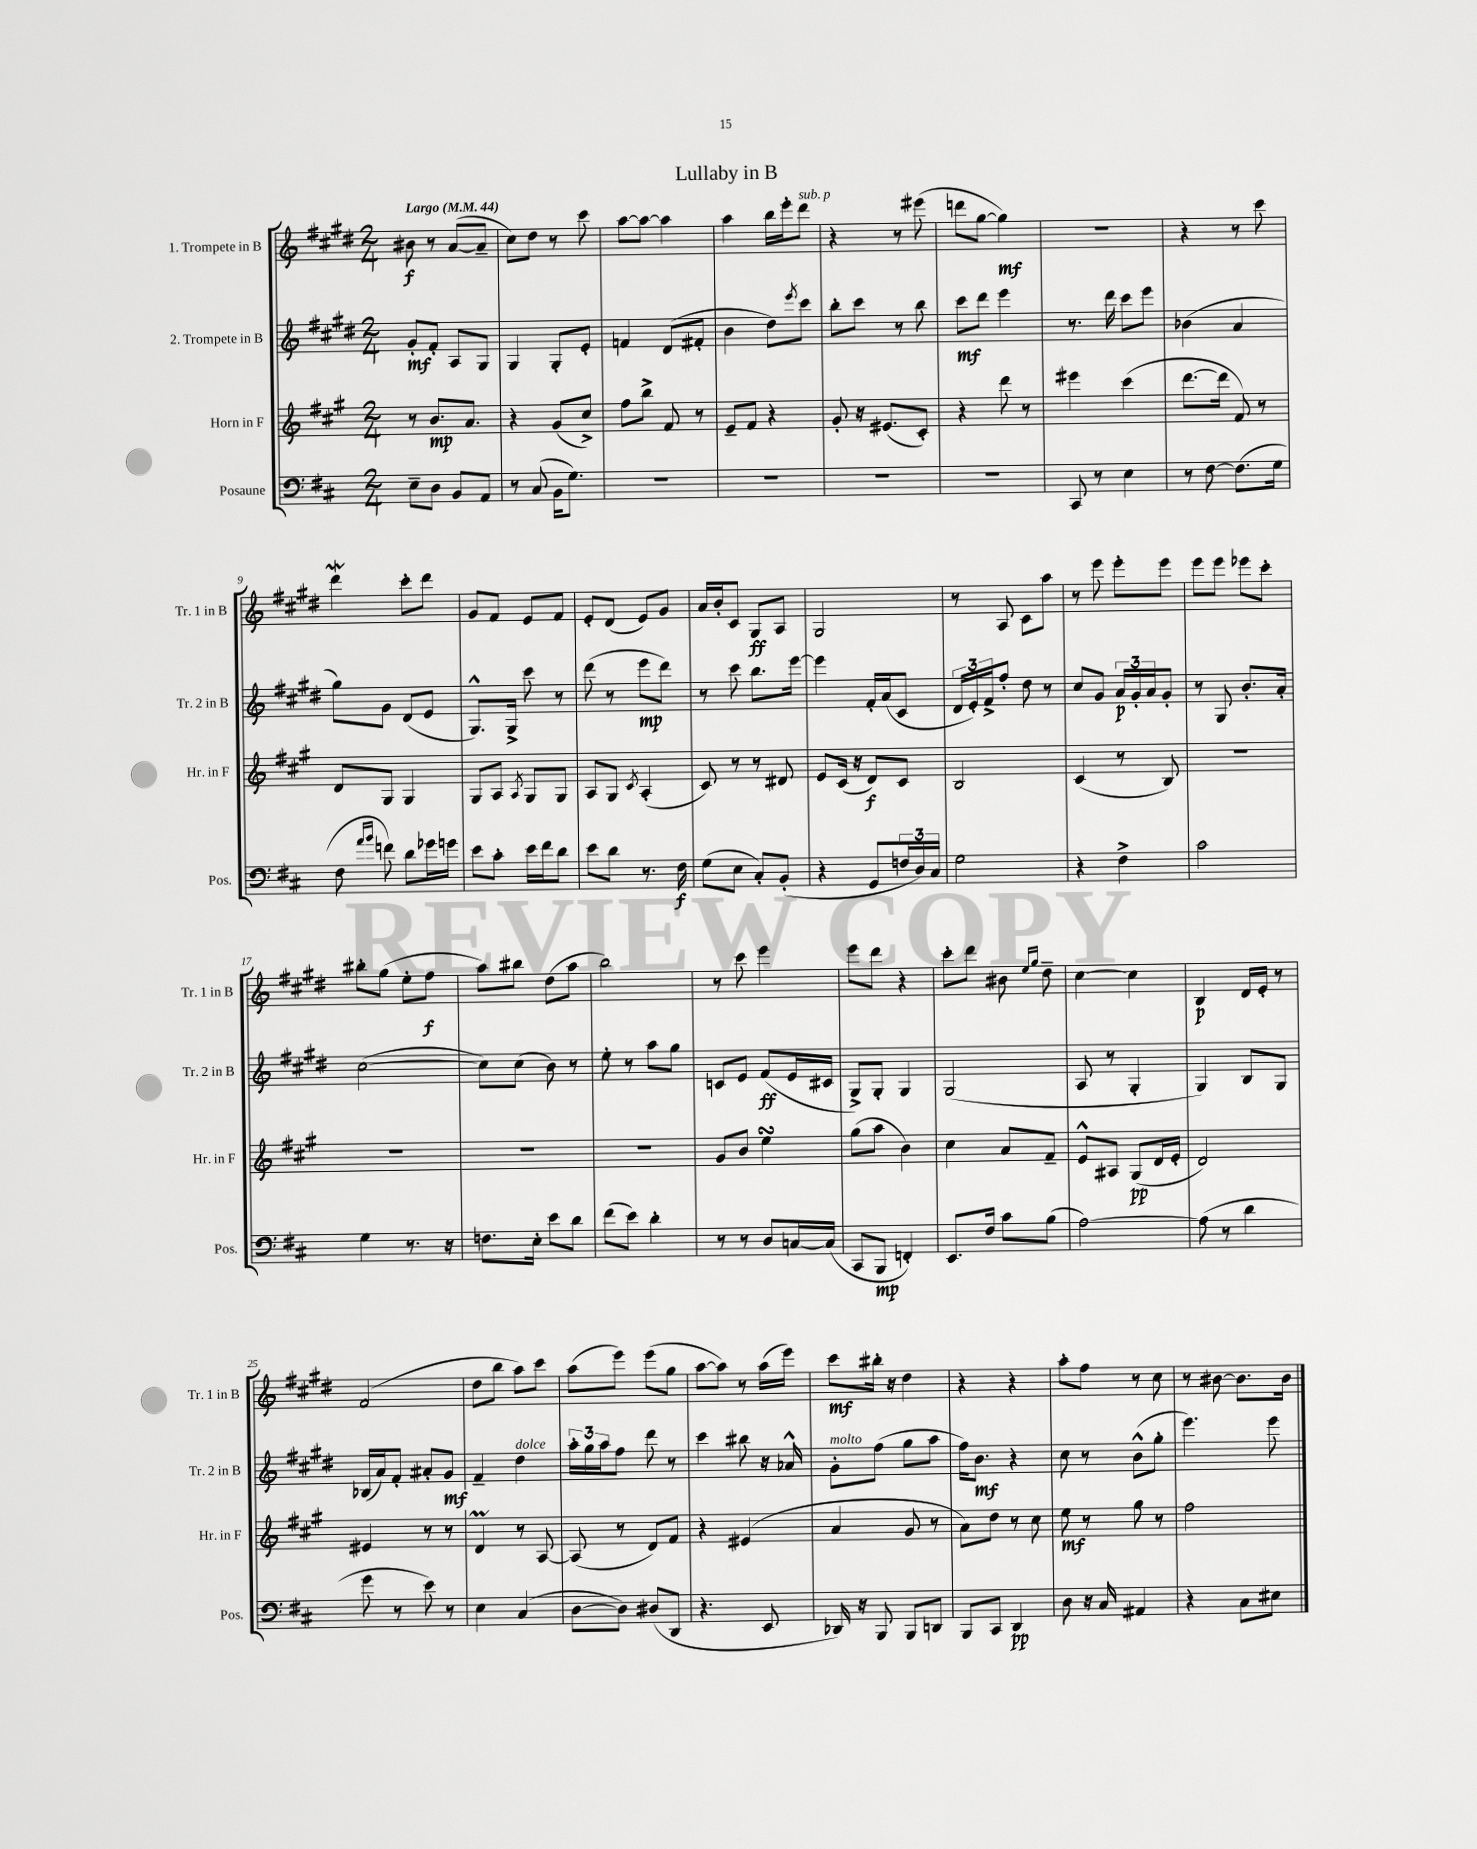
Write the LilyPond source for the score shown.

\header { title = "Lullaby in B" }
<<
\new StaffGroup <<
\new Staff = "s0" \with { instrumentName = "1. Trompete in B" shortInstrumentName = "Tr. 1 in B" } {
    \clef treble \key e \major \numericTimeSignature \time 2/4 \tempo "Largo" 4 = 44
    bis'8\f r8 a'8~( a'8-- |
    cis''8) dis''8 r8 cis'''8 |
    a''8~ a''8~ a''4 |
    a''4 b''16 e'''16-. dis'''8^\markup { \italic "sub. p" } |
    r4 r8 eis'''8( |
    d'''8 gis''8~ gis''4\mf) |
    r2 |
    r4 r8 cis'''8 |
    dis'''4\mordent cis'''8-. dis'''8 |
    gis'8 fis'8 e'8 fis'8 |
    e'8-. dis'8( e'8) gis'8 |
    a'16 b'16-. cis'8 gis8\ff a8 |
    gis2 |
    r8 a8 cis'8 a''8 |
    r8 e'''8 e'''8-. e'''8 |
    e'''8 e'''8 ees'''8 cis'''8-. |
    bis''8-. gis''8( e''8-. fis''8\f |
    a''8) bis''8 dis''8( a''8 |
    b''2) |
    r8 cis'''8 e'''4 |
    e'''8 dis'''8 r4 |
    cis'''8-. dis'''8 bis'8 \grace { e''16 gis''16 } dis''8-- |
    cis''4~ cis''4 |
    b4\p dis'16 e'16-. r8 |
    fis'2( |
    dis''8 b''8 a''8) cis'''8 |
    a''8( e'''8) e'''8( gis''8 |
    a''8~ a''8) r8 a''16( e'''16) |
    cis'''8\mf bis''16-. r16 dis''4 |
    r4 r4 |
    a''8-. fis''8 r8 cis''8 |
    r8 bis'8~ bis'8. bis'16 \bar "|." |
}
\new Staff = "s1" \with { instrumentName = "2. Trompete in B" shortInstrumentName = "Tr. 2 in B" } {
    \clef treble \key e \major \numericTimeSignature \time 2/4
    gis'8-.\mf fis'8-. a8 gis8 |
    gis4 gis8-. e'8-. |
    f'4 dis'8( fis'8-. |
    b'4 dis''8) \acciaccatura { e'''8 } cis'''8 |
    b''8-. cis'''8 r8 b''8 |
    cis'''8\mf dis'''8 e'''4 |
    r8. dis'''16 cis'''8 e'''8 |
    bes'4( a'4 |
    gis''8) gis'8 dis'8( e'8 |
    gis8.-^) gis16-> cis'''8 r8 |
    dis'''8( r8 e'''8\mp dis'''8) |
    r8 cis'''8 b''8. e'''16~ |
    e'''4 fis'16-. a'16( cis'8 |
    \tuplet 3/2 { dis'16 e'16-.) fis'16-> } fis''8-. dis''8 r8 |
    cis''8 gis'8 \tuplet 3/2 { a'16\p gis'16-. a'16 } gis'8-. |
    r8 gis8 b'8.-. a'16-. |
    cis''2~( |
    cis''8) cis''8( b'8) r8 |
    e''8-. r8 a''8 gis''8 |
    c'8 e'8 fis'8\ff( e'16 cis'16 |
    gis8->) gis8-. gis4 |
    gis2( |
    a8 r8 gis4-. |
    gis4) b8 gis8 |
    bes16( a'16) fis'8-. ais'8-. gis'8\mf |
    fis'4-- dis''4^\markup { \italic "dolce" } |
    \tuplet 3/2 { a''16-. gis''16 a''16 } fis''8 dis'''8 r8 |
    cis'''4 bis''8 r16 aes'16-^ |
    gis'8-.^\markup { \italic "molto" } fis''8( gis''8 a''8 |
    fis''16) b'8.\mf r4 |
    cis''8 r8 b'8-^( gis''8-. |
    e'''4.) e'''8 \bar "|." |
}
\new Staff = "s2" \with { instrumentName = "Horn in F" shortInstrumentName = "Hr. in F" } {
    \clef treble \key a \major \numericTimeSignature \time 2/4
    r8 b'8.\mp a'8. |
    r4 gis'8( cis''8->) |
    fis''8 b''8-> fis'8 r8 |
    e'8-- fis'8 r4 |
    gis'8-. r16 eis'8.( cis'8-.) |
    r4 d'''8 r8 |
    eis'''4 cis'''4( |
    d'''8.~ d'''16 fis'8) r8 |
    d'8 gis8 gis4 |
    gis8 a8 \acciaccatura { a8 } gis8 gis8 |
    a8 gis8 \acciaccatura { cis'8 } a4-.( |
    cis'8) r8 r8 dis'8 |
    e'8 cis'16( r16 d'8\f) cis'8 |
    b2 |
    cis'4( r8 b8) |
    R2 |
    R2 |
    R2 |
    R2 |
    gis'8 b'8 e''4\turn |
    gis''8( a''8 b'4) |
    cis''4 a'8 fis'8-- |
    e'8-^ ais8 gis8\pp( d'16 e'16-. |
    d'2) |
    eis'4 r8 r8 |
    d'4\prall r8 a8~ |
    a8( r8 d'8) fis'8 |
    r4 eis'4( |
    a'4 gis'8 r8 |
    a'8) d''8 r8 cis''8 |
    e''8\mf r8 gis''8 r8 |
    fis''2 \bar "|." |
}
\new Staff = "s3" \with { instrumentName = "Posaune" shortInstrumentName = "Pos." } {
    \clef bass \key d \major \numericTimeSignature \time 2/4
    e8-- d8 b,8 a,8 |
    r8 cis8( b,16 g8.) |
    R2 |
    R2 |
    R2 |
    R2 |
    cis,8 r8 e4 |
    r8 fis8~ fis8.( g16 |
    fis8 \grace { a'16 b'16 } f'8) d'8 ges'16 g'16 |
    e'8 cis'8-. e'16 fis'16 d'8 |
    e'8 d'8 r8. fis16\f |
    g8( e8 cis8-.) b,8-.( |
    r4 g,8 \tuplet 3/2 { f16 d16) cis16 } |
    g2 |
    r4 fis4-> |
    cis'2 |
    g4 r8. r16 |
    f8. e16-. e'8 d'8 |
    fis'8( e'8) d'4-. |
    r8 r8 d8 c16~ c16( |
    cis,8 b,,8\mp f,4-.) |
    e,8. fis16 cis'8 b8( |
    a2~) |
    a8( r8 d'4 |
    g'8 r8 e'8) r8 |
    e4 cis4( |
    d8~ d8) dis8( d,8 |
    r4. e,8 |
    des,16) r16 b,,8 b,,8 d,8 |
    b,,8 cis,8 d,4\pp |
    d8 r16 cis16 ais,4 |
    r4 cis8 eis8 \bar "|." |
}
>>
>>
